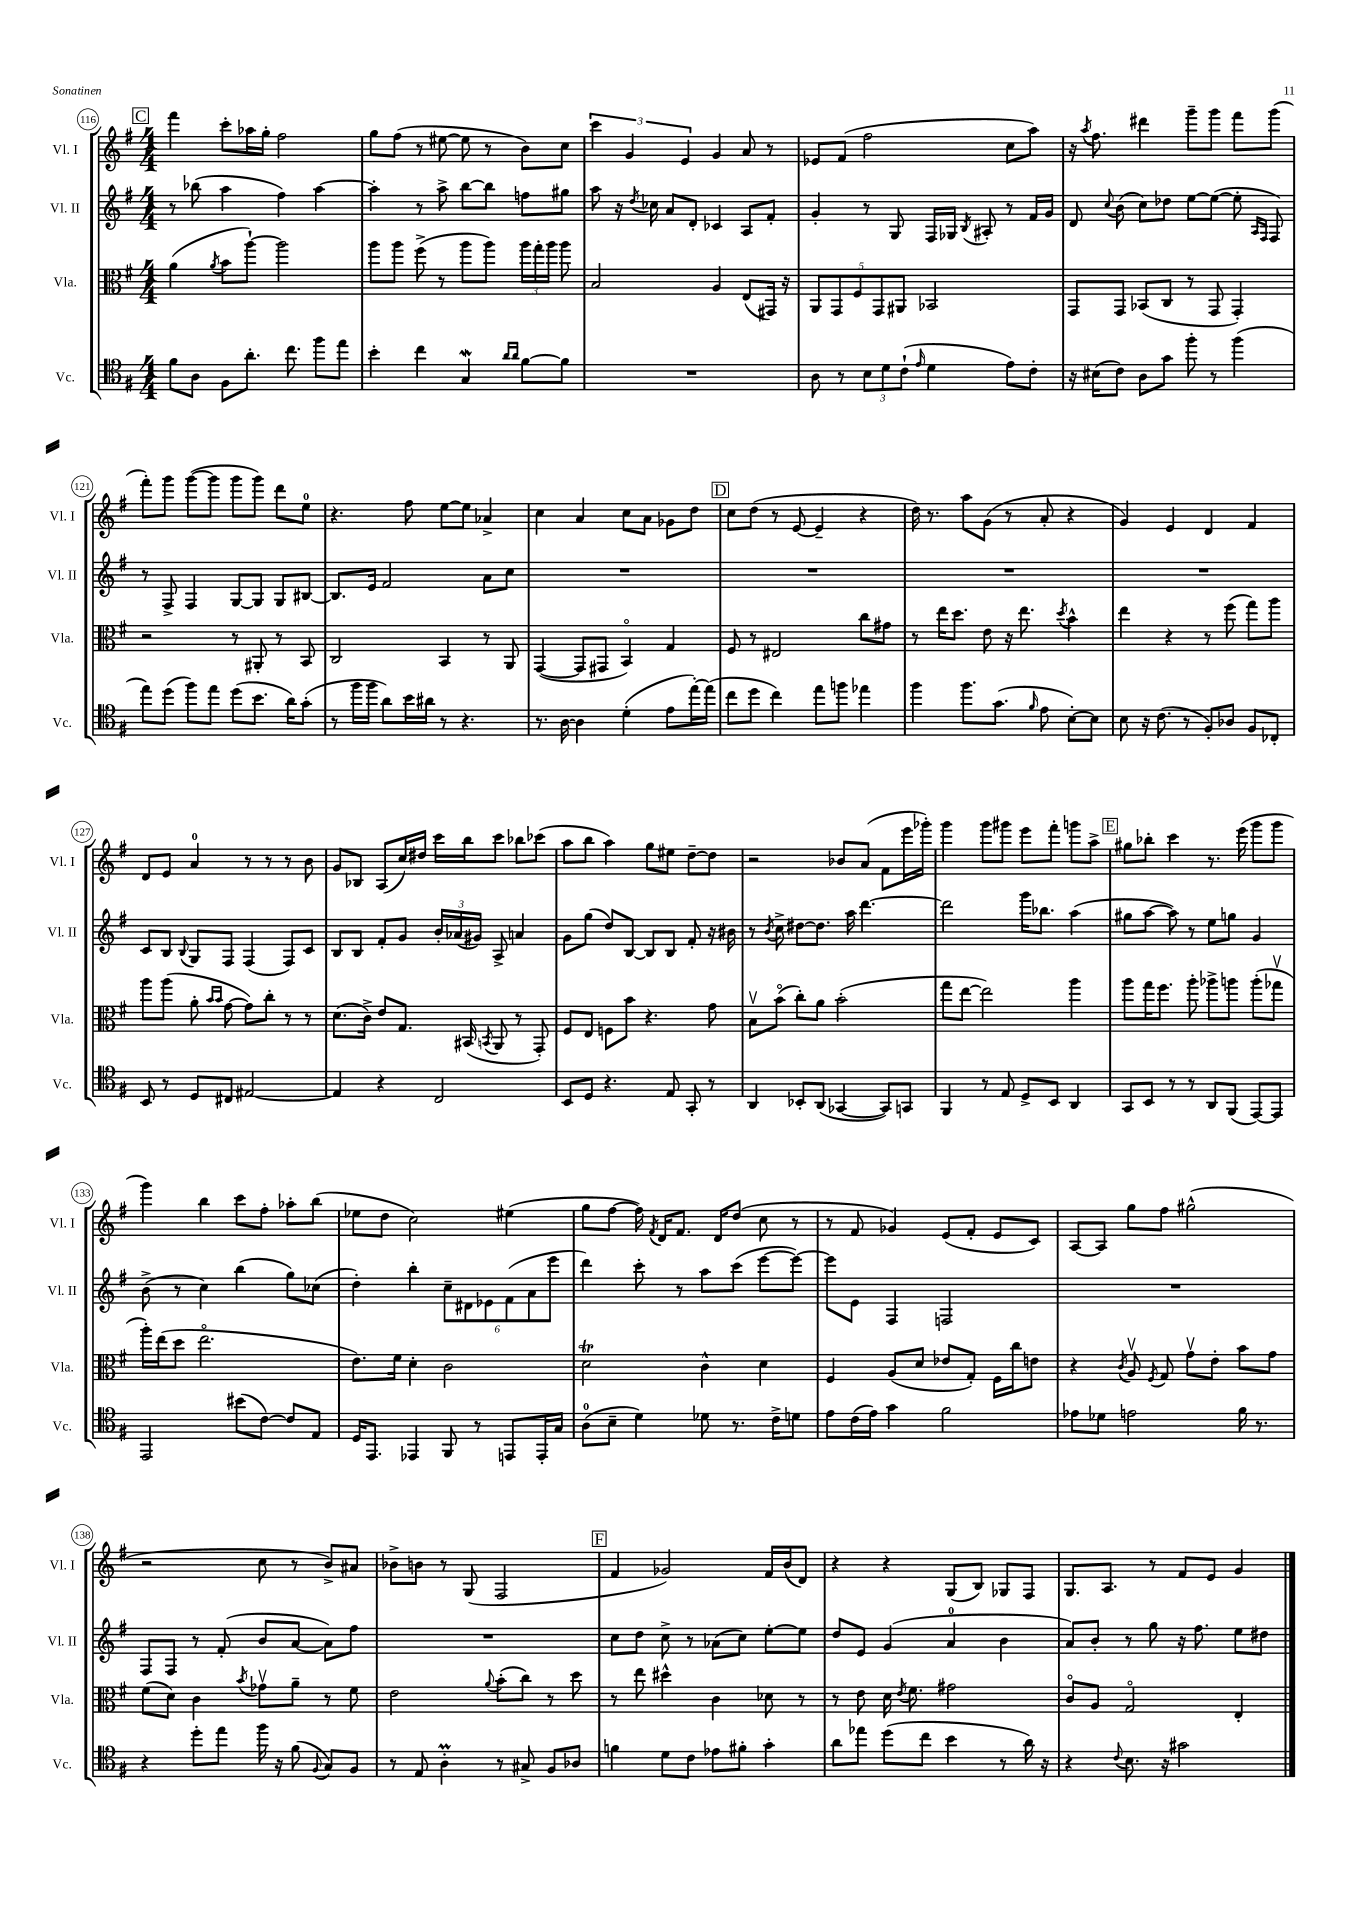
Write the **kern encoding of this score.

**kern	**kern	**kern	**kern
*staff4	*staff3	*staff2	*staff1
*clefC4	*clefC3	*clefG2	*clefG2
*k[f#]	*k[f#]	*k[f#]	*k[f#]
*M4/4	*M4/4	*M4/4	*M4/4
8f#	(4a	8r	4fff#
8A	.	(8bb-	.
.	8qa	.	.
8F#	8b	4aa	8ccc'
8.a'	[8aa`)	.	16aa-
.	.	.	16gg'
.	2aa]	4ff#)	2ff#
8.cc	.	.	.
8ff#	.	[4aa	.
8ee	.	.	.
=	=	=	=
4b'	8aa	4aa']	8gg
.	8aa	.	(8ff#
4cc	(8ff#^	8r	8r
.	8r	8aa^	[8ee#
4G	8aa	[8bb	8ee#]
.	8aa)	8bb]	8r
16qqa	.	.	.
16qqa	.	.	.
[8f#	24aa	8ff	8b)
.	24gg'	.	.
.	24aa	.	.
8f#]	8aa	8gg#	8cc
=	=	=	=
1r	2B	8aa	6ccc
.	.	16r	.
.	.	.	6g
.	.	8qdd	.
.	.	16cc-	.
.	.	8a	.
.	.	.	6e
.	.	8d'	.
.	4A	4c-	4g
.	(8E	8A	8a
.	16GG#)	8f#'	8r
.	16r	.	.
=	=	=	=
8A	10AA	4g'	8e-
.	10GG	.	.
8r	.	.	(8f#
.	10F#	.	.
12B	.	8r	2ff#
.	10GG	.	.
12d	.	.	.
.	.	8G	.
.	10AA#	.	.
(12c`	.	.	.
16qqe	.	.	.
4d	2BB-	16F#	.
.	.	16G-	.
.	.	8qB	.
.	.	8A#'	.
8e)	.	8r	8cc
8c'	.	16f#	8aa)
.	.	16g	.
=	=	=	=
16r	8GG	8d	16r
.	.	.	8qaa
(16B#	.	.	8.ff#
.	.	8qqcc	.
8c)	8GG	(8b	.
8A	(8BB-	8cc)	4ddd#
8g	8C	8dd-	.
8ff#'	8r	[8ee	8ggg~
8r	8GG	(8ee_	8ggg
(4ff#	4GG')	8ee']	8fff#
.	.	16qqA	.
.	.	16qqF#	.
.	.	8F#)	(8ggg
=	=	=	=
8ee)	2r	8r	8fff#')
(8dd	.	8F#^	8ggg
8ff#)	.	4F#	([8ggg
8ee	.	.	8ggg]
(8dd	8r	[8G	8ggg
8.b	8AA#'	8G]	8ggg)
.	8r	8G	8ddd
16a)	.	.	.
(8g'	8BB	[8B#	8ee
=	=	=	=
8r	2C	8.B#]	4.r
16ff#	.	.	.
16ff#	.	16e	.
8a)	.	2f#	.
16b	.	.	8ff#
16a#	.	.	.
8r	4BB	.	[8ee
4.r	.	.	8ee]
.	8r	8a	4a-^
.	8AA	8cc	.
=	=	=	=
8.r	([4GG	1r	4cc
[16A	.	.	.
4A]	8GG]	.	4a
.	8GG#	.	.
(4d'	4BBo)	.	8cc
.	.	.	8a
8e	4G	.	8g-
[16ee')	.	.	8dd
(16ee]	.	.	.
=	=	=	=
8cc	8F#	1r	8cc
8dd	8r	.	(8dd
4cc)	2E#	.	8r
.	.	.	[8e
8ee	.	.	4e~]
8ff	.	.	.
4ee-	8cc	.	4r
.	8g#	.	.
=	=	=	=
4ff#	8r	1r	16dd)
.	.	.	8.r
.	16ee	.	.
.	8.dd	.	.
8.ff#	.	.	8aa
.	8e	.	(8g
(8.g	.	.	.
.	16r	.	8r
.	8.ee	.	.
16qqf#	.	.	.
8e	.	.	8a'
.	8qdd	.	.
[8B')	4b^^	.	4r
8B]	.	.	.
=	=	=	=
8B	4ee	1r	4g)
16r	.	.	.
(8.c	.	.	.
.	4r	.	4e
8r	.	.	.
8F#')	8r	.	4d
8A-	(8ff#	.	.
8F#	8gg)	.	4f#
8C-'	8aa	.	.
=	=	=	=
8BB	8aa	8c	8d
8r	(8aa	8B	8e
.	.	8qqB	.
8D	8a'	8G	4a
.	16qqb	.	.
.	16qqb	.	.
8C#	[8g	8F#	.
[2E#	8g])	(4F#	8r
.	8cc'	.	8r
.	8r	8F#)	8r
.	8r	8c	8b
=	=	=	=
4E#]	(8.d	8B	8g
.	.	8B	8B-
.	16c^)	.	.
4r	8e	8f#'	(8A
.	8.G	8g	16cc)
.	.	.	16dd#
2C	.	24b'	16ccc
.	.	(24a-	.
.	(16BB#	.	16bb
.	.	24g#)	.
.	8qBB	.	.
.	8AA	8A^	8ccc
.	8r	4a	8bb-
.	8GG')	.	(8ccc-
=	=	=	=
8BB	8F#	8g	8aa
8D	8E	(8gg	8bb
4.r	8F	8dd)	4aa)
.	8b	[8B	.
.	4.r	8B]	8gg
8E	.	8B	8ee#
8GG'	.	8f#'	[8dd~
8r	8g	16r	8dd]
.	.	16b#	.
=	=	=	=
4AA	8Bv	8r	2r
.	.	8qb	.
.	(8bo	8cc^	.
8BB-'	8cc')	[8dd#	.
(8AA	8a	8.dd#]	.
[4GG-	(2b'	.	8b-
.	.	16aa	.
.	.	[4.ddd	(8a
8GG-])	.	.	8f#
8GG	.	.	16eee
.	.	.	16ggg-')
=	=	=	=
4FF#	8gg	2ddd]	4ggg
.	[8ee	.	.
8r	2ee])	.	8ggg
8E	.	.	8ggg#
8D^	.	16ggg	8eee
.	.	8.bb-	.
8BB	.	.	8fff#'
4AA	4aa	(4aa	8ggg
.	.	.	8aa^
=	=	=	=
8GG	8aa	8gg#	8gg#
8BB	16gg	[8aa	8bb-'
.	8.ff#	.	.
8r	.	8aa])	4ccc
8r	8aa'	8r	.
8AA	8aa-^	8ee	8.r
(8FF#	8aa	8gg	.
.	.	.	(16eee
[8EE)	(8aa'	4g	8ggg
8EE]	8gg-v	.	8ggg
=	=	=	=
2EE	16aa')	(8b^	4ggg)
.	(16ee	.	.
.	8dd	8r	.
.	2.eeo	4cc)	4bb
(8b#	.	(4bb	8ccc
[8c)	.	.	8ff#'
8c]	.	8gg)	8aa-'
8E	.	(8cc-	(8bb
=	=	=	=
16D	8.e)	4dd')	8ee-
8.EE	.	.	.
.	.	.	8dd
.	16f#	.	.
4EE-	4d'	4bb'	2cc)
8FF#	2c	12cc~	.
.	.	12d#	.
8r	.	.	.
.	.	12e-	.
8EE	.	(12f#	(4ee#
.	.	12a	.
16EE'	.	.	.
.	.	12eee	.
16G	.	.	.
=	=	=	=
(8A	2d	4ddd)	8gg
8B~	.	.	[8ff#
4d)	.	8ccc'	16ff#])
.	.	.	8qf#
.	.	.	16d
.	.	8r	8.f#
8d-	4c^^	8aa	.
.	.	.	16d
8.r	.	(8ccc	(8dd
.	4d	[8eee	8cc
16c^	.	.	.
8d	.	8eee_)	8r
=	=	=	=
8e	4F#	8eee]	8r
(16c	.	8e	8f#
16e)	.	.	.
4g	(8A	4F#	4g-)
.	8d	.	.
2f#	8e-	2F	(8e
.	8G')	.	8f#'
.	16F#	.	8e
.	16cc	.	.
.	8e	.	8c)
=	=	=	=
8e-	4r	1r	[8A
8d-	.	.	8A]
.	8qc	.	.
2e	8Av	.	8gg
.	8qF#	.	.
.	8G	.	8ff#
.	8gv	.	(2gg#^^
.	8e'	.	.
16f#	8b	.	.
8.r	.	.	.
.	8g	.	.
=	=	=	=
4r	(8f#	8F#	2r
.	8d)	8F#	.
8dd'	4c	8r	.
8ee	.	(8f#'	.
.	8qb	.	.
16ff#	8g-v	8b	8cc
16r	.	.	.
(8f#	8a~	[8a	8r
8qqF#	.	.	.
8G)	8r	8a])	8b^)
8F#	8f#	8ff#	8a#
=	=	=	=
8r	2e	1r	8b-^
8E	.	.	8b
4A'	.	.	8r
.	.	.	(8G
.	8qqa	.	.
8r	(8b'	.	2F#
8G#^	8cc)	.	.
8F#	8r	.	.
8A-	8dd	.	.
=	=	=	=
4f	8r	8cc	4f#
.	8ee	8dd	.
8d	4dd#^^	8cc^	2g-)
8c	.	8r	.
8e-	4c	(8a-	.
8f#'	.	8cc)	.
4g'	8d-	[8ee'	16f#
.	.	.	(16b
.	8r	8ee]	8d)
=	=	=	=
8a	8r	8dd	4r
8ee-	8e	8e	.
(8dd	16d	(4g	4r
.	8qe	.	.
.	8.f#	.	.
8cc	.	.	.
4b	2g#	4a	(8G
.	.	.	8B)
8r	.	4b	8G-
16a)	.	.	8F#
16r	.	.	.
=	=	=	=
4r	8co	8a)	8.G
.	8A	8b'	.
.	.	.	8.A
8qqc	.	.	.
8.B	2Go	8r	.
.	.	8gg	8r
16r	.	.	.
2g#	.	16r	8f#
.	.	8.ff#	.
.	.	.	8e
.	4E'	8ee	4g
.	.	8dd#	.
==	==	==	==
*-	*-	*-	*-
